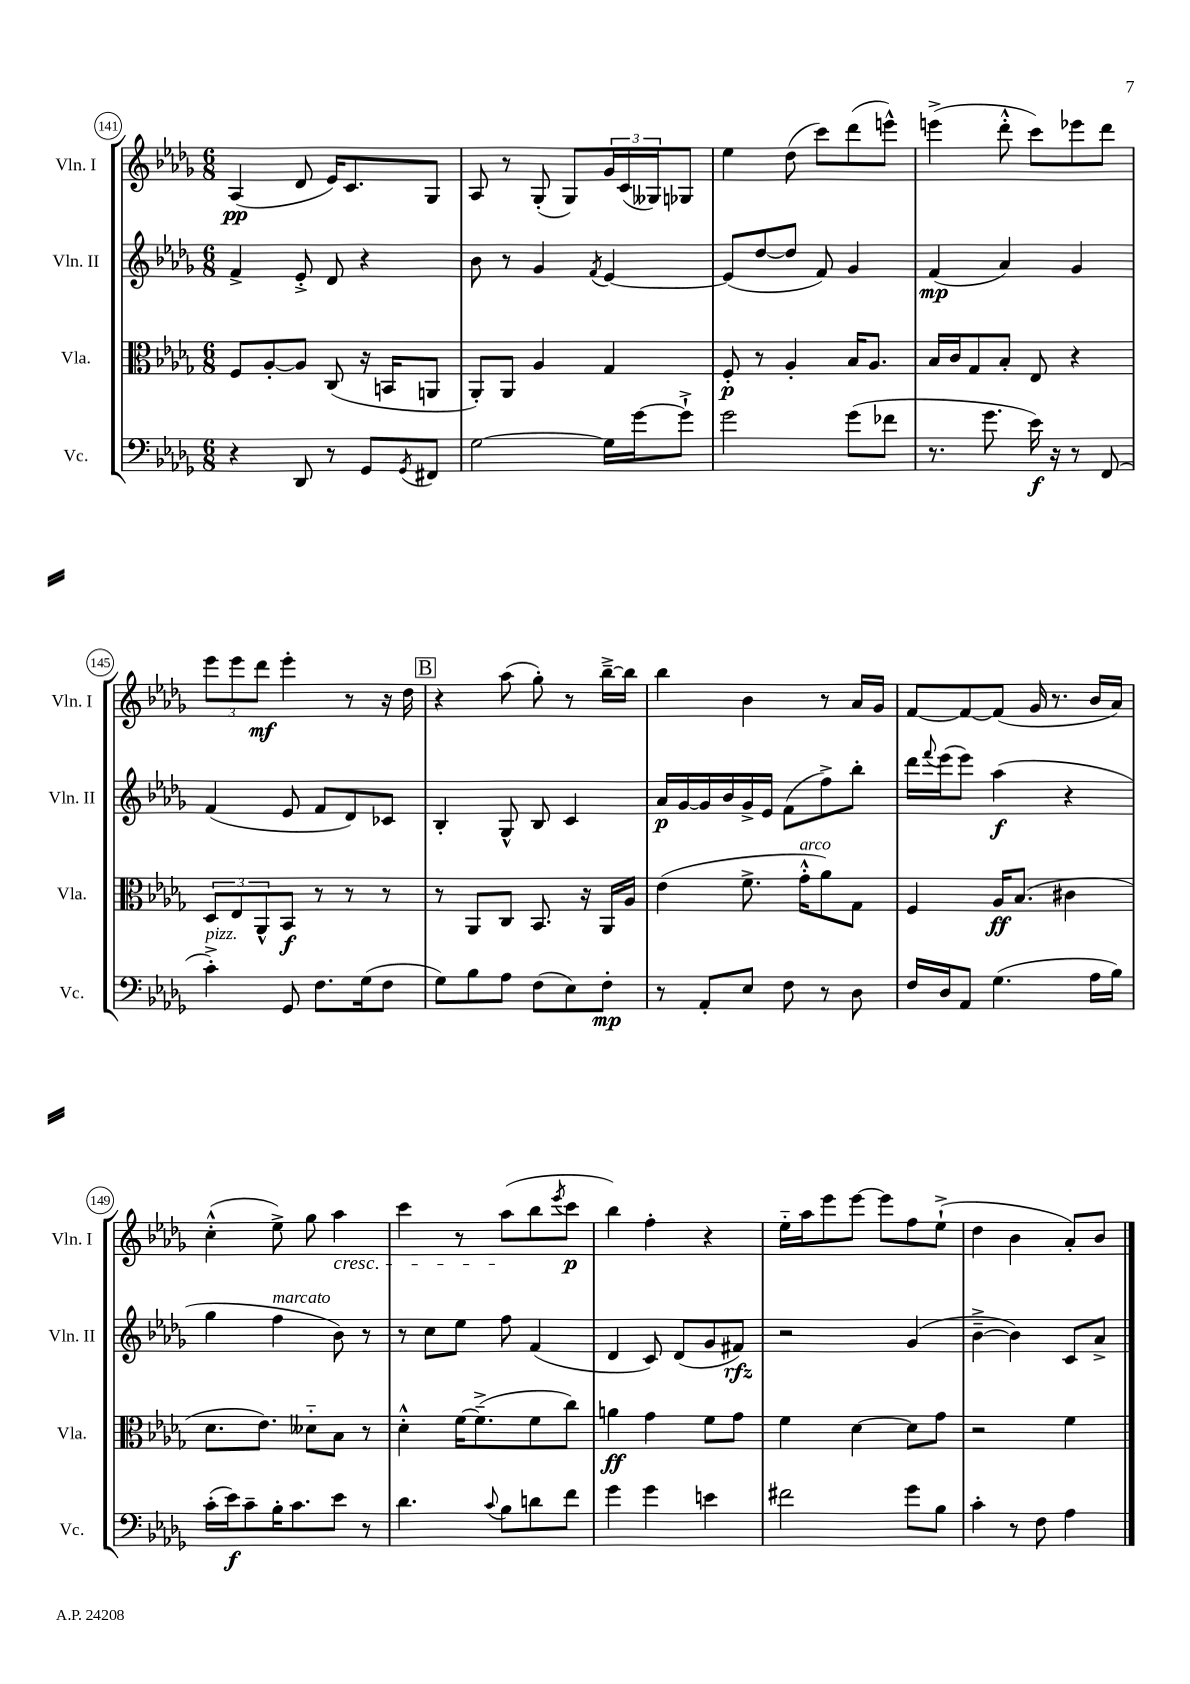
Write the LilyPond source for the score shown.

<<
\new StaffGroup <<
\new Staff = "s0" \with { instrumentName = "Vln. I" shortInstrumentName = "Vln. I" } {
    \clef treble \key des \major \numericTimeSignature \time 6/8
    aes4\pp( des'8 ees'16) c'8. ges8 |
    aes8 r8 ges8-.( ges8) \tuplet 3/2 { ges'16 c'16( geses16) } ges8 |
    ees''4 des''8( c'''8) des'''8( e'''8-^) |
    e'''4->( des'''8-.-^ c'''8) ees'''8 des'''8 |
    \tuplet 3/2 { ees'''8 ees'''8 des'''8\mf } ees'''4-. r8 r16 des''16 |
    \mark \markup { \box "B" } r4 aes''8( ges''8-.) r8 bes''16~---> bes''16 |
    bes''4 bes'4 r8 aes'16 ges'16 |
    f'8~ f'8~ f'8( ges'16 r8. bes'16 aes'16) |
    c''4-.-^( ees''8->) ges''8 aes''4\cresc |
    c'''4 r8 aes''8\!( bes''8 \acciaccatura { ees'''8 } c'''8\p |
    bes''4) f''4-. r4 |
    ees''16-_ aes''16 ees'''8 ees'''8~ ees'''8 f''8 ees''8-!->( |
    des''4 bes'4 aes'8-.) bes'8 \bar "|." |
}
\new Staff = "s1" \with { instrumentName = "Vln. II" shortInstrumentName = "Vln. II" } {
    \clef treble \key des \major \numericTimeSignature \time 6/8
    f'4-> ees'8-.-> des'8 r4 |
    bes'8 r8 ges'4 \acciaccatura { f'8 } ees'4~ |
    ees'8( des''8~ des''8 f'8) ges'4 |
    f'4\mp( aes'4) ges'4 |
    f'4( ees'8 f'8 des'8) ces'8 |
    \mark \markup { \box "B" } bes4-. ges8-^ bes8 c'4 |
    aes'16\p ges'16~ ges'16 bes'16 ges'16-> ees'16 f'8( f''8->) bes''8-. |
    des'''16 \appoggiatura { f'''8 } ees'''16( ees'''8) aes''4\f( r4 |
    ges''4 f''4^\markup { \italic "marcato" } bes'8) r8 |
    r8 c''8 ees''8 f''8 f'4( |
    des'4 c'8) des'8( ges'8 fis'8\rfz) |
    r2 ges'4( |
    bes'4~---> bes'4) c'8 aes'8-> \bar "|." |
}
\new Staff = "s2" \with { instrumentName = "Vla." shortInstrumentName = "Vla." } {
    \clef alto \key des \major \numericTimeSignature \time 6/8
    f8 aes8~-. aes8 c8( r16 b,16 a,8 |
    aes,8-.) aes,8 aes4 ges4 |
    f8-.\p r8 aes4-. bes16 aes8. |
    bes16 c'16 ges8 bes8-. ees8 r4 |
    \tuplet 3/2 { des8 ees8 aes,8-^ } bes,8\f r8 r8 r8 |
    \mark \markup { \box "B" } r8 aes,8 c8 bes,8. r16 aes,16 aes16 |
    ees'4( f'8.-> ges'16-.-^^\markup { \italic "arco" } aes'8) ges8 |
    f4 aes16\ff bes8.( cis'4 |
    des'8. ees'8.) deses'8-_ bes8 r8 |
    des'4-.-^ f'16~ f'8.--->( f'8 c''8) |
    a'4\ff ges'4 f'8 ges'8 |
    f'4 des'4~ des'8 ges'8 |
    r2 f'4 \bar "|." |
}
\new Staff = "s3" \with { instrumentName = "Vc." shortInstrumentName = "Vc." } {
    \clef bass \key des \major \numericTimeSignature \time 6/8
    r4 des,8 r8 ges,8 \acciaccatura { ges,8 } fis,8 |
    ges2~ ges16 ges'16~ ges'8-!-> |
    ges'2 ges'8( fes'8 |
    r8. ges'8. ees'16\f) r16 r8 f,8( |
    c'4-.->^\markup { \italic "pizz." }) ges,8 f8. ges16( f8 |
    \mark \markup { \box "B" } ges8) bes8 aes8 f8( ees8) f8-.\mp |
    r8 aes,8-. ees8 f8 r8 des8 |
    f16 des16 aes,8 ges4.( aes16 bes16) |
    c'16-.( ees'16\f) c'8-- bes16-. c'8. ees'8 r8 |
    des'4. \appoggiatura { c'8 } bes8 d'8 f'8 |
    ges'4 ges'4 e'4 |
    fis'2 ges'8 bes8 |
    c'4-. r8 f8 aes4 \bar "|." |
}
>>
>>
\layout { \context { \Score currentBarNumber = #141 \override BarNumber.stencil = #(make-stencil-circler 0.1 0.3 ly:text-interface::print) } }
